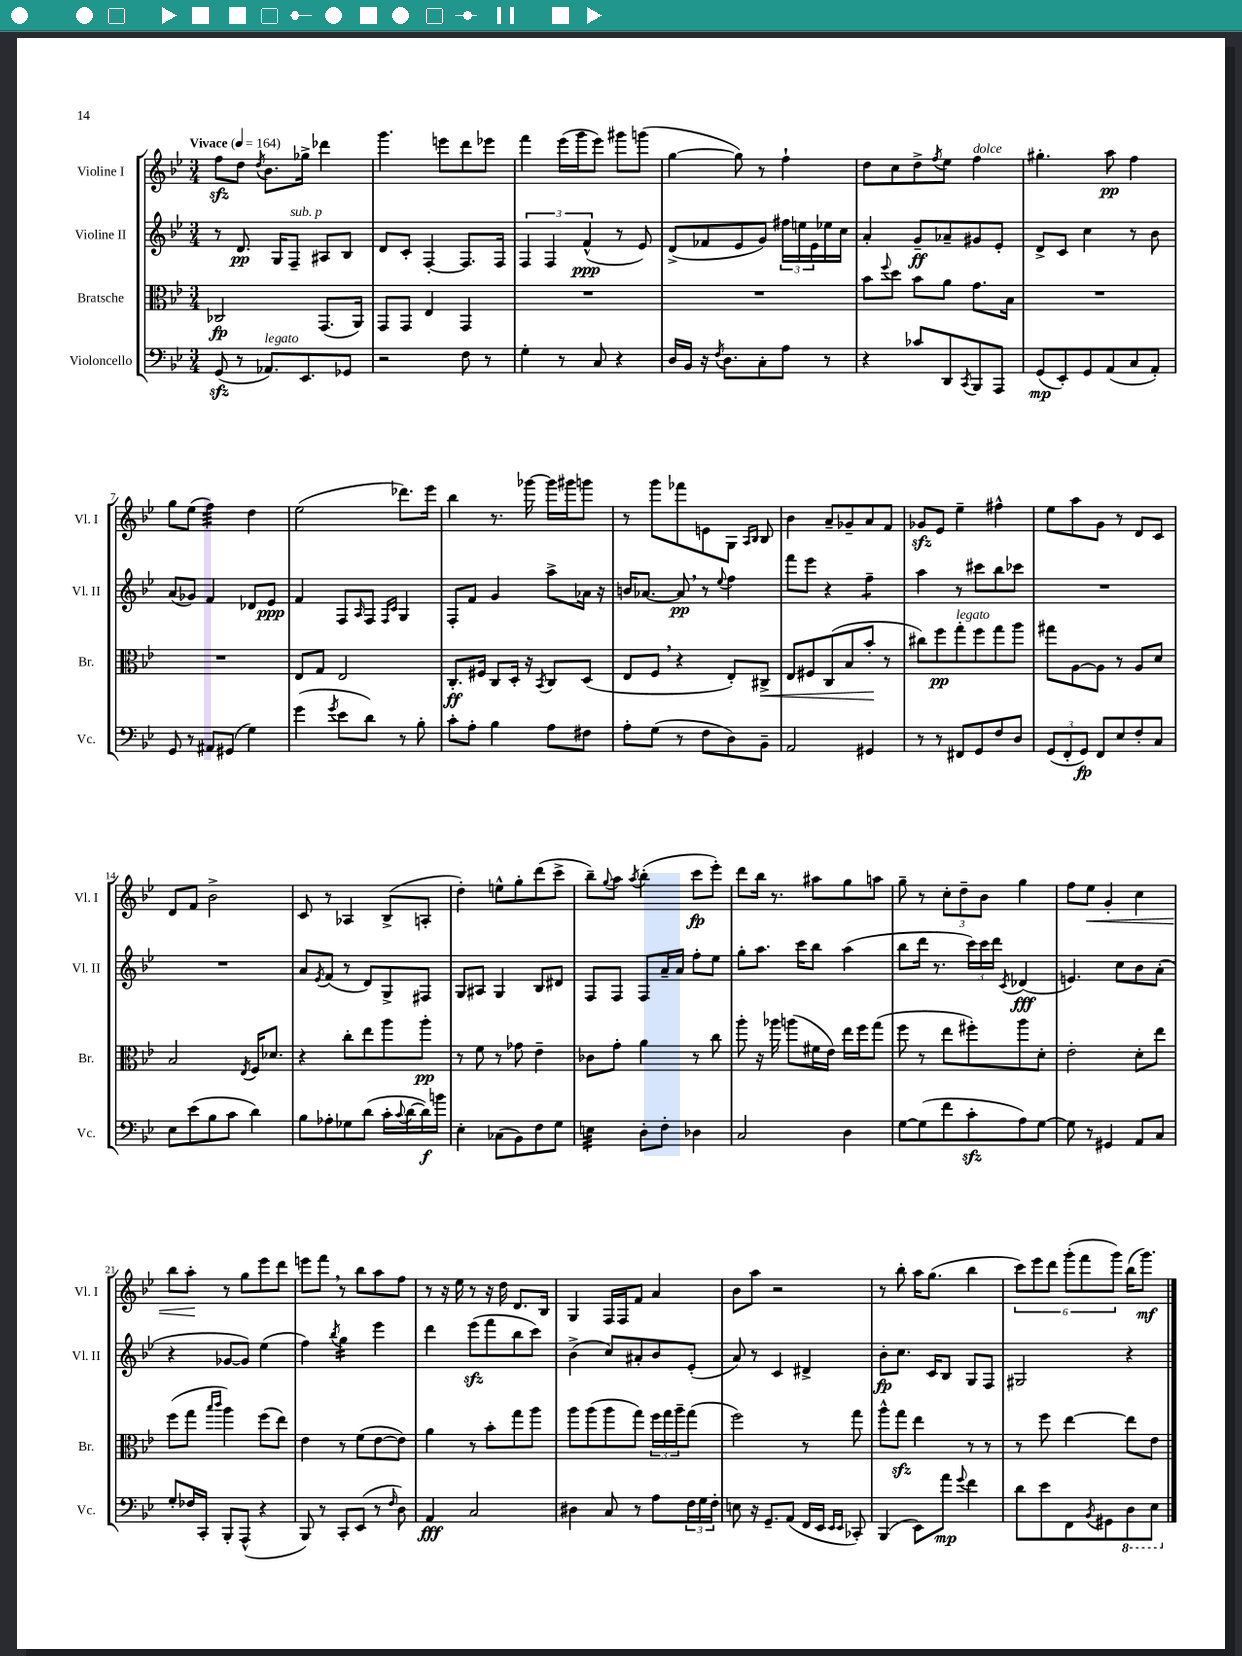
<<
\new StaffGroup <<
\new Staff = "s0" \with { instrumentName = "Violine I" shortInstrumentName = "Vl. I" } {
    \clef treble \key bes \major \numericTimeSignature \time 3/4 \tempo "Vivace" 4 = 164
    f''8\sfz d''8 \acciaccatura { d''8 } bes'8. ges''16-> des'''4 |
    g'''4. e'''8 d'''8 ees'''8 |
    f'''4 ees'''16( g'''16 ees'''8) gis'''8 g'''8( |
    g''4~ g''8) r8 f''4-! |
    d''8 c''8 d''8-> \acciaccatura { f''8 } ees''8 f''4^\markup { \italic "dolce" } |
    gis''4.-. a''8\pp f''4 |
    g''8 ees''8( f''4:32) d''4 |
    ees''2( des'''8.) ees'''16 |
    bes''4 r8. ges'''16~ ges'''16 gis'''16 g'''8 |
    r8 g'''8 fes'''8 e'8 g8 \grace { a16 bes16 } bes8 |
    bes'4 a'8-- ges'8-- a'8 f'8 |
    ges'8\sfz ees'8 ees''4-- fis''4-^ |
    ees''8 a''8 g'8 r8 d'8 c'8 |
    d'8 f'8 bes'2-> |
    c'8 r8 aes4 bes8->( a8-. |
    d''4-.) e''8-^ g''8-. d'''8( c'''8-> |
    bes''8--) \appoggiatura { g''8 } a''8 \acciaccatura { a''8 } bes''4-.( c'''8\fp ees'''8-.) |
    d'''8 bes''16 r8. ais''8 g''8 a''8 |
    g''8-- r8 \tuplet 3/2 { c''8-. d''8-- bes'8 } g''4 |
    f''8 ees''8\< g'4-. c''4 |
    bes''8 a''8-.\! r8 g''8 ees'''8 d'''8 |
    e'''8 f'''8 \breathe r8 bes''8 a''8 f''8 |
    r8 r16 ees''16 r8 r16 d''16 d'8. bes16 |
    g4 f16 f16 f'8 a'4 |
    bes'8 a''8 r2 |
    r8 bes''8-. a''16 g''8.( bes''4 |
    \tuplet 6/4 { c'''8) ees'''8 d'''8 g'''8-.( f'''8 g'''8) } bes''16( g'''8.\mf) \bar "|." |
}
\new Staff = "s1" \with { instrumentName = "Violine II" shortInstrumentName = "Vl. II" } {
    \clef treble \key bes \major \numericTimeSignature \time 3/4
    r8 d'8.\pp g16 f8--^\markup { \italic "sub. p" } ais8 bes8 |
    d'8 c'8-. f4~-. f8. f16 |
    \tuplet 3/2 { f4 f4 f'4-^\ppp( } r8 ees'8) |
    d'8->( fes'8 ees'8 g'8) \tuplet 3/2 { fis''16 e''16 ees'16 } ees''16 c''16 |
    a'4-. g'8--\ff aes'8-- gis'8 ees'8-. |
    d'8-> c'8 c''4 r8 bes'8 |
    a'8( ges'8) f'4 des'8 ees'8\ppp |
    f'4 f8 \grace { a16 } f8 \grace { f16 c'16 } g4 |
    f8-. f'8 g'4 a''8-> aes'16 r16 |
    b'16 aes'8.~ aes'8\pp \breathe r8 \appoggiatura { ees''8 } f''4 |
    f'''8 ees'''8 r4 f''4:8-- |
    a''4 r8 cis'''8 bes''8 ces'''8 |
    R2. |
    R2. |
    a'8 \acciaccatura { ees'8 } f'8( r8 d'8) g8-> fis8 |
    g8 ais8 g4 bes8 dis'8 |
    f8 f8 f8 a'16-- a'16 f''8-. ees''8 |
    g''8-. a''8. c'''16 bes''8 a''4( |
    bes''8 d'''16 r8. \tuplet 3/2 { c'''16) c'''16 d'''16 } \acciaccatura { c'8 } des'4\fff( |
    e'4.) c''8 bes'8 a'8-.( |
    r4 ges'8~ ges'8) ees''4( |
    f''4) \acciaccatura { bes''8 } g''4:16 ees'''4 |
    d'''4 ees'''8\sfz( f'''8 bes''8 c'''8) |
    bes'4->( c''8) ais'8-. bes'8 ees'8-.( |
    a'8) r8 c'4 dis'4-> |
    bes'8-.\fp c''8. c'16 bes8 g8 f8 |
    gis2 r4 \bar "|." |
}
\new Staff = "s2" \with { instrumentName = "Bratsche" shortInstrumentName = "Br." } {
    \clef alto \key bes \major \numericTimeSignature \time 3/4
    ces2\fp g,8.( a,16) |
    g,8 g,8 ees4 g,4 |
    R2. |
    R2. |
    bes'8 \appoggiatura { f''8 } d''8 bes'8 a'8 g'8. bes16 |
    R2. |
    R2. |
    ees8 g8 ees2 |
    c8.-.\ff fis16 c8 d16-. r16 \acciaccatura { bes,8 } c8 d8( |
    ees8 f8 \breathe r4 ees8-.) cis8->\< |
    ees8 fis8 c8( bes8 bes'8-.\! r8 |
    cis''8) f''8\pp g''8-.^\markup { \italic "legato" } f''8 g''8 a''8 |
    gis''8 a8~ a8 r8 a8 d'8 |
    bes2 \acciaccatura { ees8 } f16 des'8. |
    r4 c''8-. ees''8 a''8 a''8-.\pp |
    r8 f'8 r8 ges'8 ees'4-- |
    ces'8 g'8-. a'4 r8 c''8 |
    a''8-. r16 aes''16 a''8( fis'16 ees'16) ees''16 f''16 g''8( |
    f''8 r8 ees''8 fis''8-.) a''8 d'8-. |
    ees'2-. d'8-. ees''8 |
    f''8( g''8 \grace { bes''16 c'''16 } a''4) f''8( ees''8) |
    ees'4 r8 f'8( ees'8~ ees'8) |
    a'4 r8 bes'8-. g''8 a''8 |
    a''8 a''8( a''8 g''8) \tuplet 3/2 { f''16 g''16 a''16-- } g''8( |
    f''2) r8 g''8 |
    a''8-^ g''8\sfz ees''4 r8 r8 |
    r8 f''8 ees''4~ ees''8 ees'8 \bar "|." |
}
\new Staff = "s3" \with { instrumentName = "Violoncello" shortInstrumentName = "Vc." } {
    \clef bass \key bes \major \numericTimeSignature \time 3/4
    g,8\sfz( r8 aes,8.^\markup { \italic "legato" }) ees,8. ges,8 |
    r2 f8 r8 |
    g4-. r8 c8 r4 |
    d16 bes,16 r16 \acciaccatura { f8 } d8. c8-. a8 r8 |
    r4 ces'8 d,8 \acciaccatura { c,8 } bes,,8 a,,8 |
    g,8\mp( ees,8-.) g,8 a,8( c8 a,8-.) |
    g,8 r8 ais,8 gis,8( g4) |
    g'4( \acciaccatura { g'8 } ees'8 d'8) r8 bes8-. |
    c'8-. a8-. bes4 a8 fis8 |
    a8-. g8( r8 f8 d8) bes,8-- |
    a,2 gis,4 |
    r8 r8 fis,8 g,8 f8 d8 |
    \tuplet 3/2 { g,8( f,8-. g,8\fp) } f,8 ees8 f8-. c8 |
    ees8 ees'8( bes8 c'8 d'4) |
    bes8 aes8-. ges8 d'8( c'16-. \appoggiatura { c'8 } d'16~ d'16\f) b'16 |
    ees4-. ces8( bes,8) f8 g8 |
    e4:32 d8-. f8-. des4 |
    c2 d4 |
    g8~ g8( f'8 c'8-.\sfz a8) g8~ |
    g8 r8 gis,4 a,8 c8 |
    g8-. fes16 c,16-. bes,,8-. a,,8-^( r4 |
    bes,,8) r8 c,8-. ees,8( r8 \grace { f16 } d8) |
    a,4\fff c2 |
    dis4 c8 r8 a8 \tuplet 3/2 { f16 g16 f16-. } |
    e8 r16 g,8.-- a,8( f,16 ees,16 \grace { ees,16 ees,16 } ces,8-.) |
    bes,,4( ees,8) a'8\mp \appoggiatura { g'8 } f'4 |
    d'8 ees'8 f,8 \acciaccatura { bes,8 } gis,8 \ottava #-1 d,8 ees,8 \ottava #0 \bar "|." |
}
>>
>>
